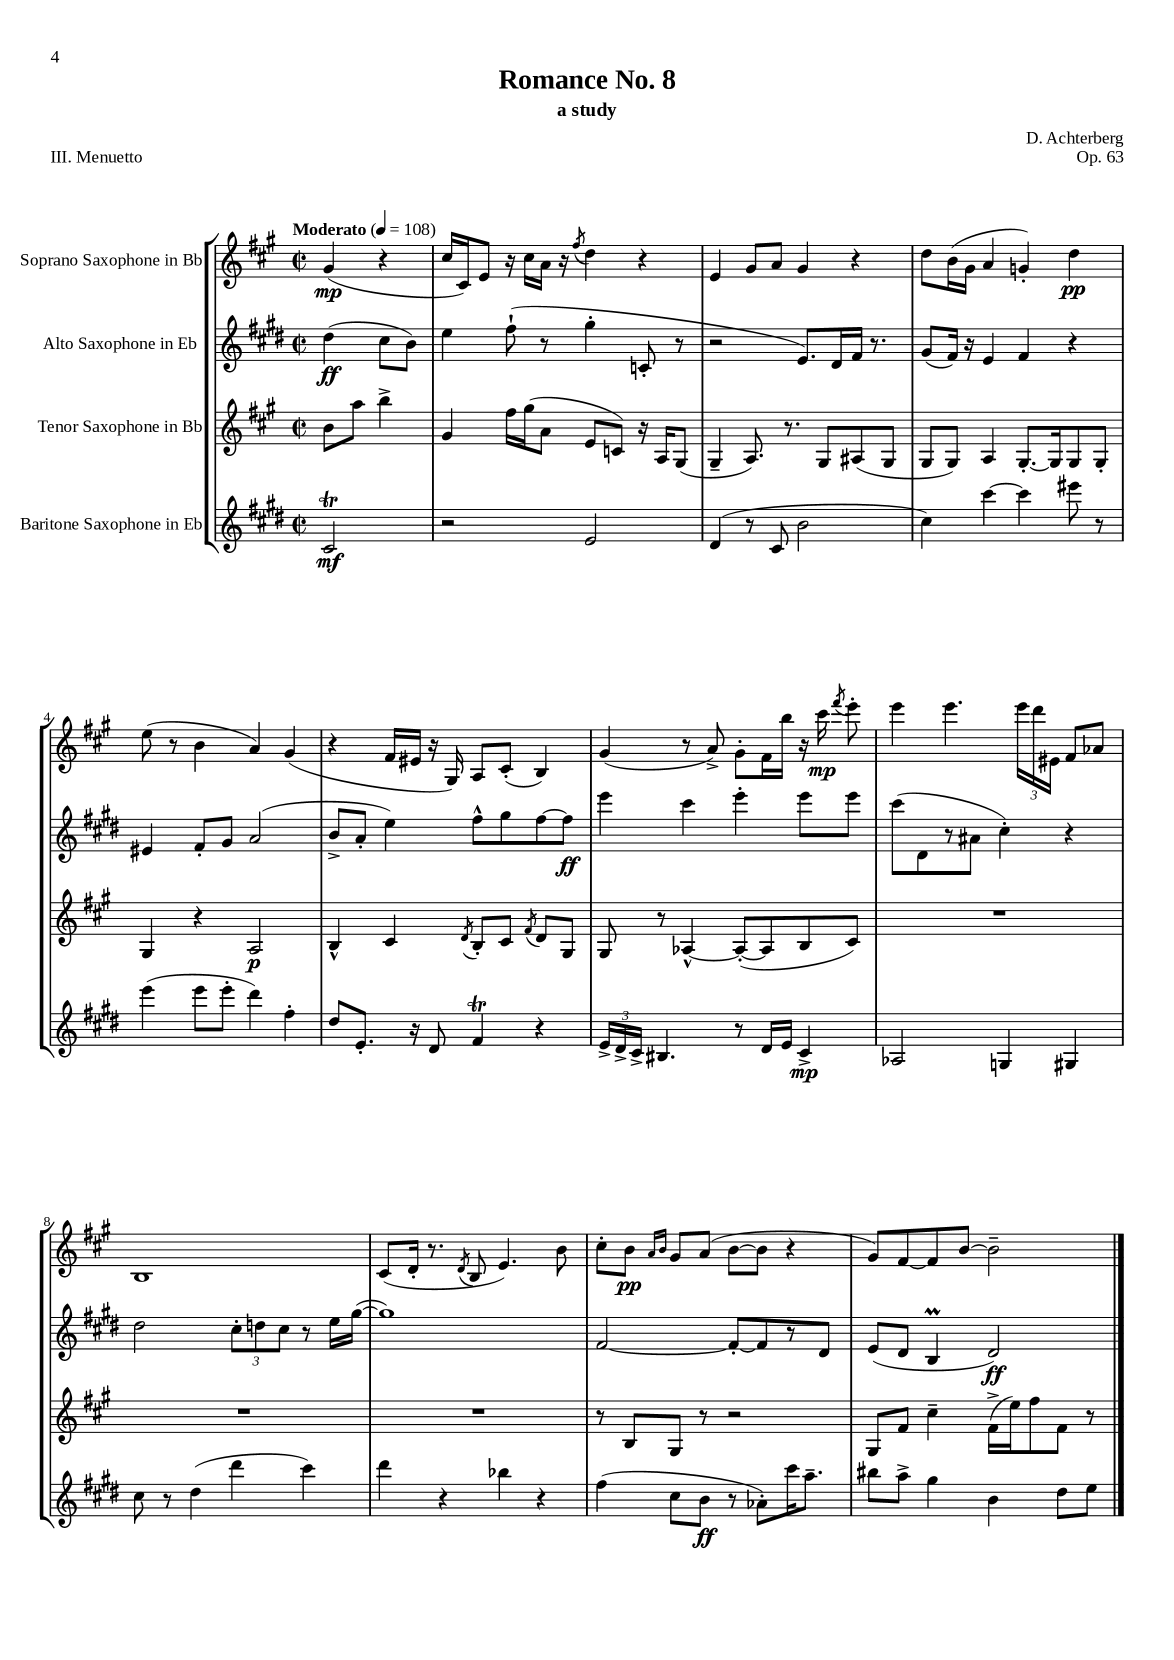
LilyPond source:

\header { title = "Romance No. 8" composer = "D. Achterberg" subtitle = "a study" opus = "Op. 63" piece = "III. Menuetto" }
<<
\new StaffGroup <<
\new Staff = "s0" \with { instrumentName = "Soprano Saxophone in Bb" } {
    \clef treble \key a \major \defaultTimeSignature \time 2/2 \partial 2 \tempo "Moderato" 4 = 108
    \autoBeamOff gis'4\mp( r4 |
    cis''16[ cis'16) e'8] r16 cis''16[ a'16] r16 \acciaccatura { fis''8 } d''4 r4 |
    e'4 gis'8[ a'8] gis'4 r4 |
    d''8[ b'16( gis'16] a'4 g'4-.) d''4\pp |
    e''8( r8 b'4 a'4) gis'4( |
    r4 fis'16[ eis'16] r16 gis16) a8[ cis'8]-.( b4) |
    gis'4( r8 a'8->) gis'8[-. fis'16 b''16] r16 cis'''16\mp \acciaccatura { fis'''8 } e'''8-. |
    e'''4 e'''4. \tuplet 3/2 { e'''16[ d'''16 eis'16] } fis'8[ aes'8] |
    b1 |
    cis'8[( d'16]-. r8. \acciaccatura { d'8 } b8 e'4.) b'8 |
    cis''8[-. b'8]\pp \grace { a'16[ b'16] } gis'8[ a'8]( b'8[~ b'8] r4 |
    gis'8[) fis'8~ fis'8 b'8]~ b'2-- \bar "|." |
}
\new Staff = "s1" \with { instrumentName = "Alto Saxophone in Eb" } {
    \clef treble \key e \major \defaultTimeSignature \time 2/2 \partial 2
    \autoBeamOff dis''4\ff( cis''8[ b'8]) |
    e''4 fis''8-!( r8 gis''4-. c'8-. r8 |
    r2 e'8.[) dis'16 fis'16] r8. |
    gis'8[( fis'16]) r16 e'4 fis'4 r4 |
    eis'4 fis'8[-. gis'8] a'2( |
    b'8[-> a'8]-. e''4) fis''8[-^ gis''8 fis''8~ fis''8]\ff |
    e'''4 cis'''4 e'''4-. e'''8[ e'''8] |
    cis'''8[( dis'8 r8 ais'8] cis''4-.) r4 |
    dis''2 \tuplet 3/2 { cis''8[-. d''8 cis''8] } r8 e''16[ gis''16]~( |
    gis''1) |
    fis'2~ fis'8[~-. fis'8 r8 dis'8] |
    e'8[( dis'8] b4\prall dis'2\ff) \bar "|." |
}
\new Staff = "s2" \with { instrumentName = "Tenor Saxophone in Bb" } {
    \clef treble \key a \major \defaultTimeSignature \time 2/2 \partial 2
    \autoBeamOff b'8[ a''8] b''4-> |
    gis'4 fis''16[ gis''16( a'8] e'8[ c'8]) r16 a16[ gis8]( |
    gis4-- a8.) r8. gis8[ ais8( gis8] |
    gis8[ gis8]) a4 gis8.[~-. gis16 gis8 gis8]-. |
    gis4 r4 a2\p |
    b4-^ cis'4 \acciaccatura { d'8 } b8[-. cis'8] \acciaccatura { fis'8 } d'8[ gis8] |
    gis8 r8 aes4~-^ aes8[~-.( aes8 b8 cis'8]) |
    R1 |
    R1 |
    R1 |
    r8 b8[ gis8] r8 r2 |
    gis8[ fis'8] cis''4-- fis'16[->( e''16) fis''8 fis'8] r8 \bar "|." |
}
\new Staff = "s3" \with { instrumentName = "Baritone Saxophone in Eb" } {
    \clef treble \key e \major \defaultTimeSignature \time 2/2 \partial 2
    \autoBeamOff cis'2\trill\mf |
    r2 e'2 |
    dis'4( r8 cis'8 b'2 |
    cis''4) cis'''4~ cis'''4 eis'''8 r8 |
    e'''4( e'''8[ e'''8]-. dis'''4) fis''4-. |
    dis''8[ e'8.]-. r16 dis'8 fis'4\trill r4 |
    \tuplet 3/2 { e'16[-> dis'16-> cis'16]-> } bis4. r8 dis'16[ e'16] cis'4->\mp |
    aes2 g4 gis4 |
    cis''8 r8 dis''4( dis'''4 cis'''4) |
    dis'''4 r4 bes''4 r4 |
    fis''4( cis''8[ b'8]\ff r8 aes'8[-.) cis'''16 a''8.]-- |
    bis''8[ a''8]-> gis''4 b'4 dis''8[ e''8] \bar "|." |
}
>>
>>
